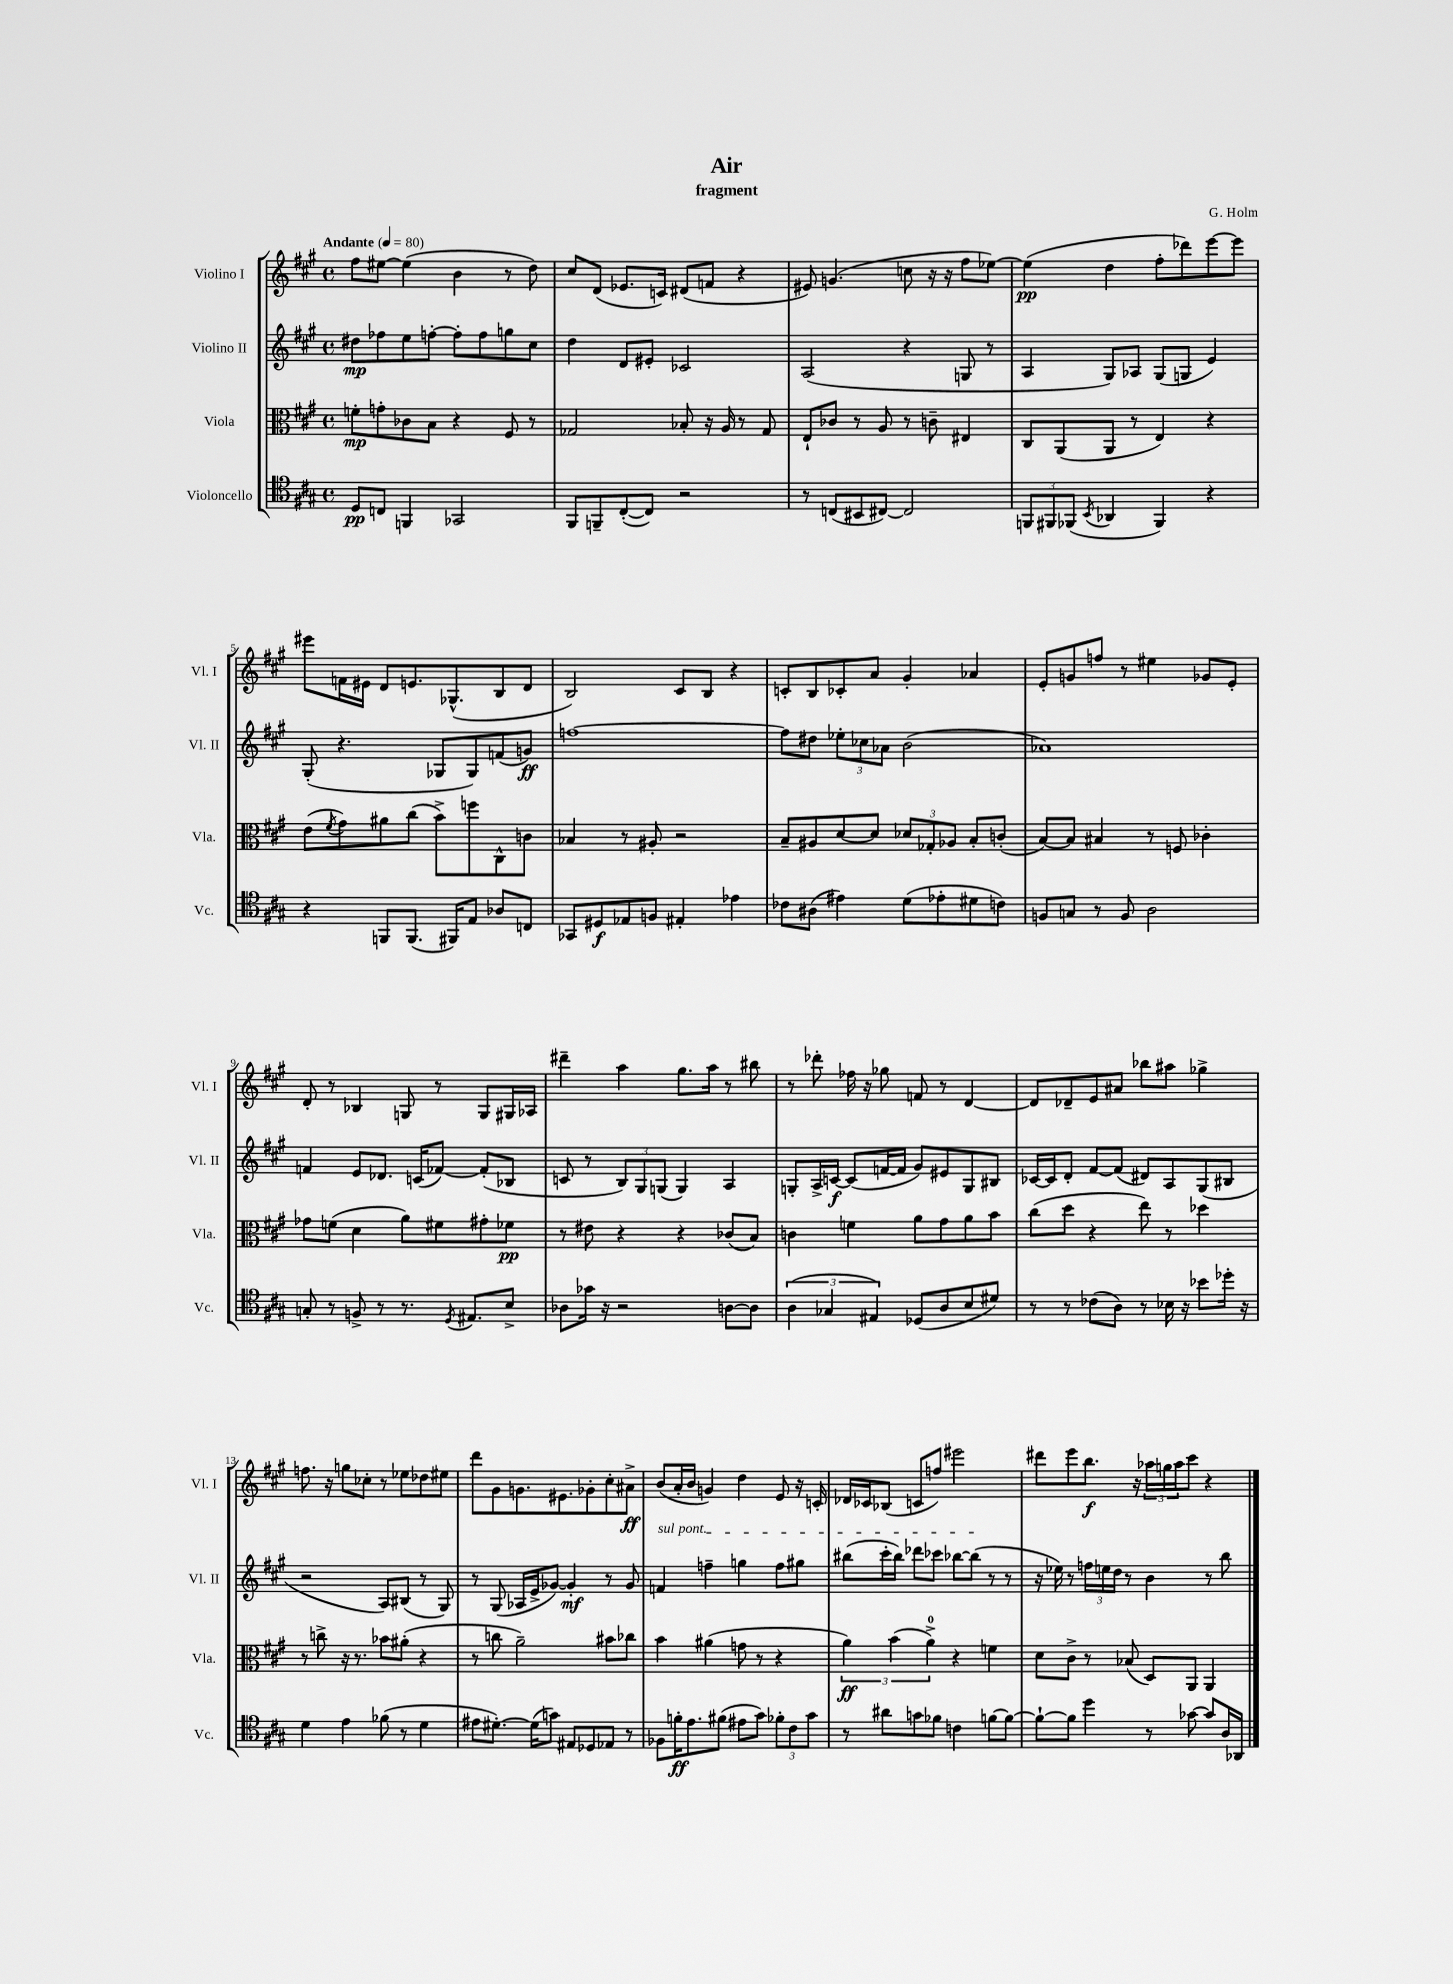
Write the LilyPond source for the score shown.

\header { title = "Air" composer = "G. Holm" subtitle = "fragment" }
<<
\new StaffGroup <<
\new Staff = "s0" \with { instrumentName = "Violino I" shortInstrumentName = "Vl. I" } {
    \clef treble \key a \major \defaultTimeSignature \time 4/4 \tempo "Andante" 4 = 80
    fis''8 eis''8~ eis''4( b'4 r8 d''8) |
    cis''8 d'8( ees'8. c'16) dis'8( f'8 r4 |
    eis'8) g'4.( c''8 r16 r16 fis''8 ees''8~) |
    ees''4\pp( d''4 fis''8-. des'''8) e'''8~ e'''8 |
    eis'''8 f'16 eis'16 d'8 e'8. ges8.-^( b8 d'8 |
    b2) cis'8 b8 r4 |
    c'8-. b8 ces'8-. a'8 gis'4-. aes'4 |
    e'8-. g'8 f''8 r8 eis''4 ges'8 e'8-. |
    d'8-. r8 bes4 g8 r8 g8 gis16 aes16 |
    dis'''4-- a''4 gis''8. a''16 r8 bis''8 |
    r8 des'''8-. fes''16 r16 ges''8 f'8 r8 d'4~ |
    d'8 des'8-- e'8 ais'8 bes''8 ais''8 ges''4-> |
    f''8. r16 g''8 ces''8-. r8 ees''8 des''8 eis''8 |
    d'''8 gis'8 g'8. eis'8. ges'8-. cis''8-. ais'8->\ff |
    b'8( a'16-. b'16 g'4) d''4 e'8 r16 c'16-. |
    des'16 ces'16 bes8( c'8 f''8) eis'''2 |
    dis'''8 e'''8 b''8.\f r16 \tuplet 3/2 { aes''16 g''16 aes''16 } cis'''8 r4 \bar "|." |
}
\new Staff = "s1" \with { instrumentName = "Violino II" shortInstrumentName = "Vl. II" } {
    \clef treble \key a \major \defaultTimeSignature \time 4/4
    dis''8\mp fes''8 e''8 f''8~-. f''8-. f''8 g''8 cis''8 |
    d''4 d'8 eis'8-. ces'2 |
    a2( r4 g8 r8 |
    a4 gis8) aes8 gis8( g8 e'4) |
    gis8-.( r4. ges8 ges8) f'8( g'8\ff) |
    f''1~ |
    f''8 dis''8 \tuplet 3/2 { ees''8-. ces''8 aes'8 } b'2( |
    aes'1) |
    f'4 e'8 des'8. c'16( fes'8~) fes'8-.( bes8 |
    c'8 r8 \tuplet 3/2 { b8) gis8 g8( } g4) a4 |
    g8-. a16-> c'16~\f c'8( f'16~ f'16 gis'8) eis'8 g8 bis8 |
    ces'16~ ces'16 d'8-. fis'8~ fis'8( dis'8) a8 gis8( bis8 |
    r2 a8) bis8( r8 gis8) |
    r8 gis8( aes16 e'16-> ges'8~) ges'4-.\mf r8 ges'8 |
    \once \override TextSpanner.bound-details.left.text = \markup { \italic "sul pont." } f'4\startTextSpan f''4-- g''4 f''8 gis''8 |
    bis''8( cis'''16-. bis''16) des'''8 ces'''8 bes''8~ bes''8\stopTextSpan( r8 r8 |
    r16 ees''16) r8 \tuplet 3/2 { f''16 e''16 d''16 } r8 b'4 r8 b''8 \bar "|." |
}
\new Staff = "s2" \with { instrumentName = "Viola" shortInstrumentName = "Vla." } {
    \clef alto \key a \major \defaultTimeSignature \time 4/4
    f'8-.\mp g'8-. ces'8 b8 r4 fis8 r8 |
    ges2 bes8-. r16 a16 r8 ges8 |
    e8-! ces'8 r8 a8 r8 c'8-- eis4 |
    cis8 a,8( a,8 r8 e4) r4 |
    e'8( \acciaccatura { fis'8 } gis'8) ais'8 cis''8( b'8->) f''8 cis8-^ c'8 |
    bes4 r8 ais8-. r2 |
    b8-- ais8 d'8~ d'8 \tuplet 3/2 { des'8 ges8-. aes8 } b8-. c'8-.( |
    b8~) b8 bis4 r8 f8 ces'4-. |
    ges'8 f'8( d'4 a'8) fis'8 gis'8-. fes'8\pp |
    r8 eis'8 r4 r4 ces'8( b8) |
    c'4 f'4 a'8 gis'8 a'8 b'8 |
    cis''8( d''8 r4 e''8) r8 des''4 |
    r8 c''8-> r16 r8. bes'8 ais'8-.( r4 |
    r8 c''8 a'2--) bis'8 ces''8 |
    b'4 ais'4( g'8 r8 r4 |
    \tuplet 3/2 { a'4\ff) b'4( a'4-0->) } r4 f'4 |
    d'8 cis'8-> r8 bes8( d8) a,8 a,4 \bar "|." |
}
\new Staff = "s3" \with { instrumentName = "Violoncello" shortInstrumentName = "Vc." } {
    \clef tenor \key a \major \defaultTimeSignature \time 4/4
    d8\pp c8 f,4 ges,2 |
    fis,8 f,8-- cis8~-.( cis8) r2 |
    r8 c8( bis,8 cis8~) cis2 |
    \tuplet 3/2 { f,8 fis,8 fes,8( } \acciaccatura { b,8 } aes,4 fes,4) r4 |
    r4 f,8 f,8.( fis,16) e8 aes8 c8 |
    ges,8 dis8\f ees8 f8 eis4-. ees'4 |
    ces'8 ais8( eis'4) d'8( ees'8-. dis'8 c'8) |
    f8 g8 r8 f8 a2 |
    g8-. r8 f8-> r8 r8. \acciaccatura { d8 } eis8. b8-> |
    aes8 ges'16 r16 r2 a8~ a8 |
    \tuplet 3/2 { a4( ges4 eis4) } des8( a8 b8 dis'8) |
    r8 r8 ces'8( a8) r8 bes16 r16 bes'8 des''16-. r16 |
    d'4 e'4 fes'8( r8 d'4 |
    eis'8 dis'8.~-.) dis'16( g'8) eis8 des8 ees8 r8 |
    fes8 f'16-.\ff e'8. fis'8( eis'8 gis'8) \tuplet 3/2 { fes'8-. cis'8 gis'8 } |
    r8 ais'8 g'8 fes'8 c'4 f'8~ f'8~ |
    f'8~-! f'8 d''4 r8 ges'8~ ges'8 a16 aes,16 \bar "|." |
}
>>
>>
